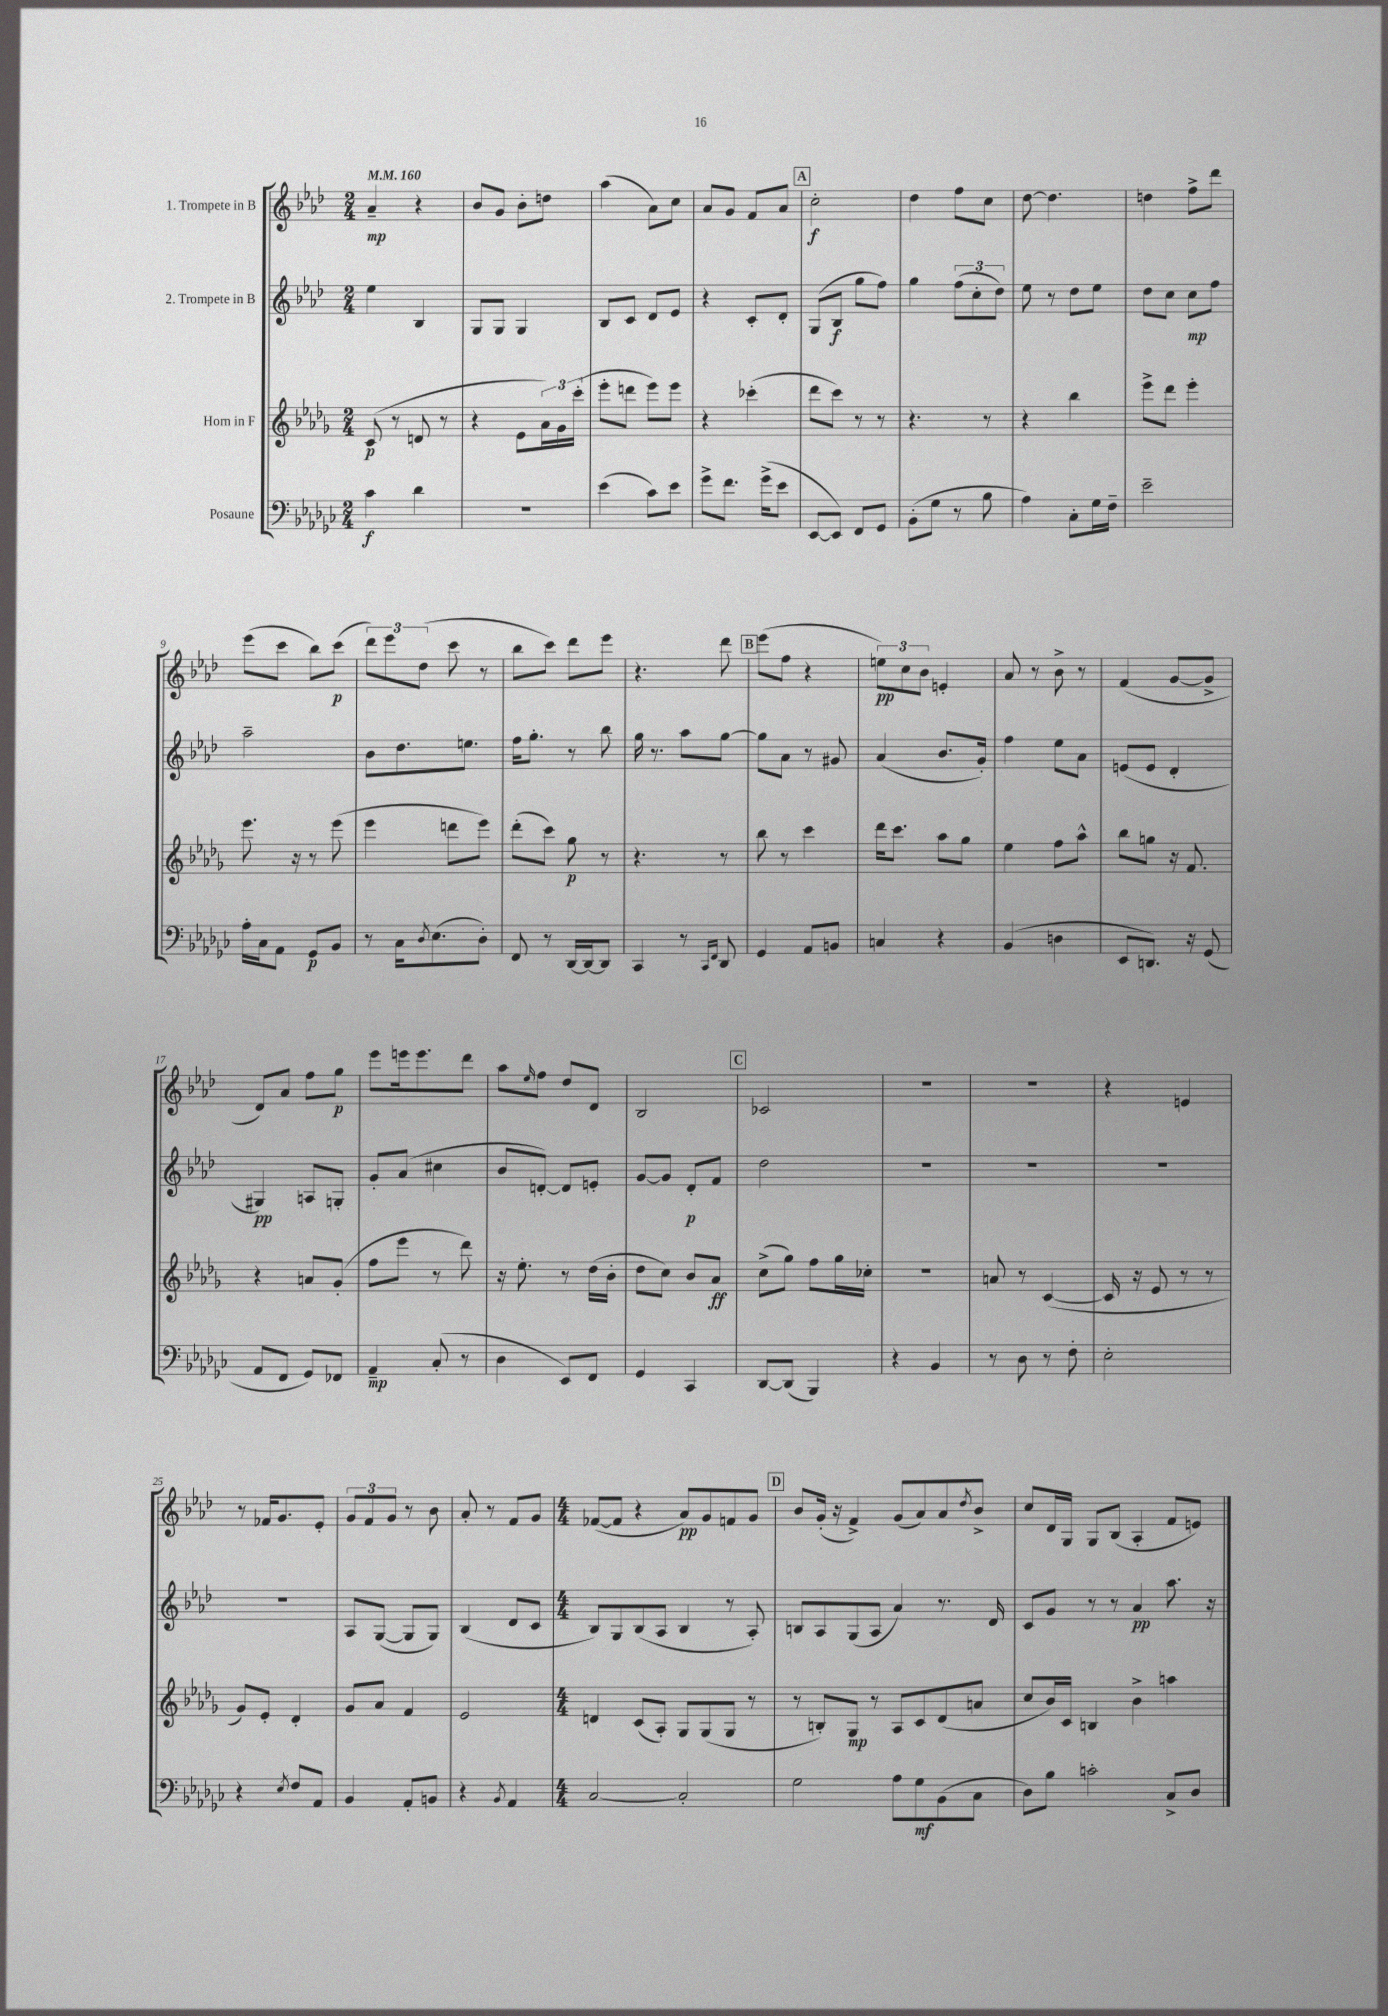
<<
\new StaffGroup <<
\new Staff = "s0" \with { instrumentName = "1. Trompete in B" } {
    \clef treble \key aes \major \numericTimeSignature \time 2/4 \tempo 4 = 160
    aes'4--\mp r4 |
    bes'8 g'8 bes'8-. d''8 |
    aes''4( aes'8) c''8 |
    aes'8 g'8 f'8 aes'8 |
    \mark \markup { \box "A" } c''2-.\f |
    des''4 f''8 c''8 |
    des''8~ des''4. |
    d''4 f''8-> des'''8 |
    ees'''8( c'''8 bes''8) c'''8\p( |
    \tuplet 3/2 { des'''8) ees'''8 des''8( } c'''8 r8 |
    bes''8 c'''8) des'''8 ees'''8 |
    r4. des'''8 |
    \mark \markup { \box "B" } ees'''8( f''8 r4 |
    \tuplet 3/2 { e''8\pp) c''8 bes'8 } e'4-. |
    aes'8 r8 bes'8-> r8 |
    f'4( g'8~ g'8-> |
    des'8) aes'8 f''8 g''8\p |
    ees'''8 e'''16 e'''8. des'''8 |
    aes''8 \grace { ees''16 } f''8 des''8 des'8 |
    bes2 |
    \mark \markup { \box "C" } ces'2 |
    r2 |
    R2 |
    r4 e'4 |
    r8 fes'16 g'8. ees'8-. |
    \tuplet 3/2 { g'8 f'8 g'8 } r8 bes'8 |
    aes'8-. r8 f'8 g'8 |
    \numericTimeSignature \time 4/4 fes'8~( fes'8 r4 aes'8\pp) g'8 f'8 g'8 |
    \mark \markup { \box "D" } bes'8 g'16-.( r16 f'4->) g'8( aes'8) aes'8 \acciaccatura { des''8 } bes'8-> |
    c''8 des'16 g16 g8 bes8( aes4-. f'8 e'8) \bar "|." |
}
\new Staff = "s1" \with { instrumentName = "2. Trompete in B" } {
    \clef treble \key aes \major \numericTimeSignature \time 2/4
    ees''4 bes4 |
    g8 g8 g4 |
    bes8 c'8 des'8 ees'8 |
    r4 c'8-. des'8-. |
    \mark \markup { \box "A" } g8( bes8\f g''8 f''8) |
    g''4 \tuplet 3/2 { f''8( c''8-. des''8) } |
    ees''8 r8 des''8 ees''8 |
    des''8 c''8 c''8\mp f''8 |
    aes''2-- |
    bes'8 des''8. e''8. |
    f''16 g''8.-. r8 bes''8 |
    g''16 r8. aes''8 g''8~ |
    \mark \markup { \box "B" } g''8 aes'8 r8 gis'8 |
    aes'4( bes'8. g'16-.) |
    f''4 ees''8 aes'8 |
    e'8( e'8 des'4-. |
    gis4\pp) a8 g8-. |
    g'8-. aes'8( cis''4 |
    bes'8 d'8~-.) d'8 e'8-. |
    g'8~ g'8 des'8-.\p f'8 |
    \mark \markup { \box "C" } des''2 |
    R2 |
    R2 |
    R2 |
    R2 |
    aes8 g8~( g8 g8) |
    bes4( des'8 c'8 |
    \numericTimeSignature \time 4/4 bes8) g8 bes8( aes8 bes4 r8 aes8-.) |
    \mark \markup { \box "D" } b8 aes8 g8( aes8 aes'4) r8. des'16 |
    c'8 g'8 r8 r8 aes'4\pp aes''8. r16 \bar "|." |
}
\new Staff = "s2" \with { instrumentName = "Horn in F" } {
    \clef treble \key des \major \numericTimeSignature \time 2/4
    c'8\p( r8 d'8 r8 |
    r4 ees'8 \tuplet 3/2 { aes'16) ges'16 c'''16-.( } |
    ees'''8-. d'''8 ees'''8) ees'''8 |
    r4 ces'''4-.( |
    \mark \markup { \box "A" } des'''8 c'''8) r8 r8 |
    r4. r8 |
    r4 bes''4 |
    ees'''8-> des'''8 ees'''4-. |
    ees'''8. r16 r8 ees'''8( |
    ees'''4 d'''8 ees'''8) |
    des'''8-.( c'''8) ges''8\p r8 |
    r4. r8 |
    \mark \markup { \box "B" } bes''8 r8 c'''4 |
    des'''16 c'''8. aes''8 ges''8 |
    ees''4 f''8 aes''8-^ |
    bes''8 g''8 r16 f'8. |
    r4 a'8 ges'8-.( |
    f''8 ees'''8 r8 des'''8) |
    r16 ees''8.-. r8 des''16( bes'16-. |
    des''8 c''8) bes'8 aes'8\ff |
    \mark \markup { \box "C" } c''8->( ges''8) f''8 ges''16 ces''16-. |
    R2 |
    a'8 r8 c'4~( |
    c'16 r16 ees'8 r8 r8 |
    ges'8) ees'8-. des'4-. |
    ges'8 aes'8 f'4 |
    ees'2 |
    \numericTimeSignature \time 4/4 d'4 c'8( aes8-.) ges8 ges8( ges8 r8 |
    \mark \markup { \box "D" } r8 b8-.) ges8\mp r8 aes8 c'8 des'8( a'8 |
    c''8 bes'16) c'16 b4 bes'4-> a''4 \bar "|." |
}
\new Staff = "s3" \with { instrumentName = "Posaune" } {
    \clef bass \key ges \major \numericTimeSignature \time 2/4
    ces'4\f des'4 |
    R2 |
    ees'4( ces'8) ees'8 |
    ges'8-> f'8. ges'16->( ees'8 |
    \mark \markup { \box "A" } ees,8~ ees,8) f,8 ges,8 |
    bes,8-.( ges8 r8 bes8 |
    aes4) ces8-. ges16 f16-- |
    ees'2-- |
    aes16-. ces16 aes,8 ges,8\p bes,8 |
    r8 ces16 \acciaccatura { des8 } ees8.( des8-.) |
    f,8 r8 des,16~ des,16~ des,8 |
    ces,4 r8 \grace { ces,16 f,16 } des,8 |
    \mark \markup { \box "B" } ges,4 aes,8 b,8 |
    c4 r4 |
    bes,4( d4 |
    ees,8 d,8.) r16 ges,8( |
    aes,8 f,8 ges,8) fes,8 |
    aes,4--\mp ces8-.( r8 |
    des4 ees,8) f,8 |
    ges,4 ces,4 |
    \mark \markup { \box "C" } des,8~ des,8( bes,,4) |
    r4 bes,4 |
    r8 des8 r8 f8-. |
    ees2-. |
    r4 \acciaccatura { ees8 } f8 aes,8 |
    bes,4 aes,8-. b,8 |
    r4 \acciaccatura { bes,8 } aes,4 |
    \numericTimeSignature \time 4/4 ces2~ ces2-. |
    \mark \markup { \box "D" } ges2 aes8 ges8\mf bes,8( ces8 |
    des8) bes8 c'2-. ces8-> des8 \bar "|." |
}
>>
>>
